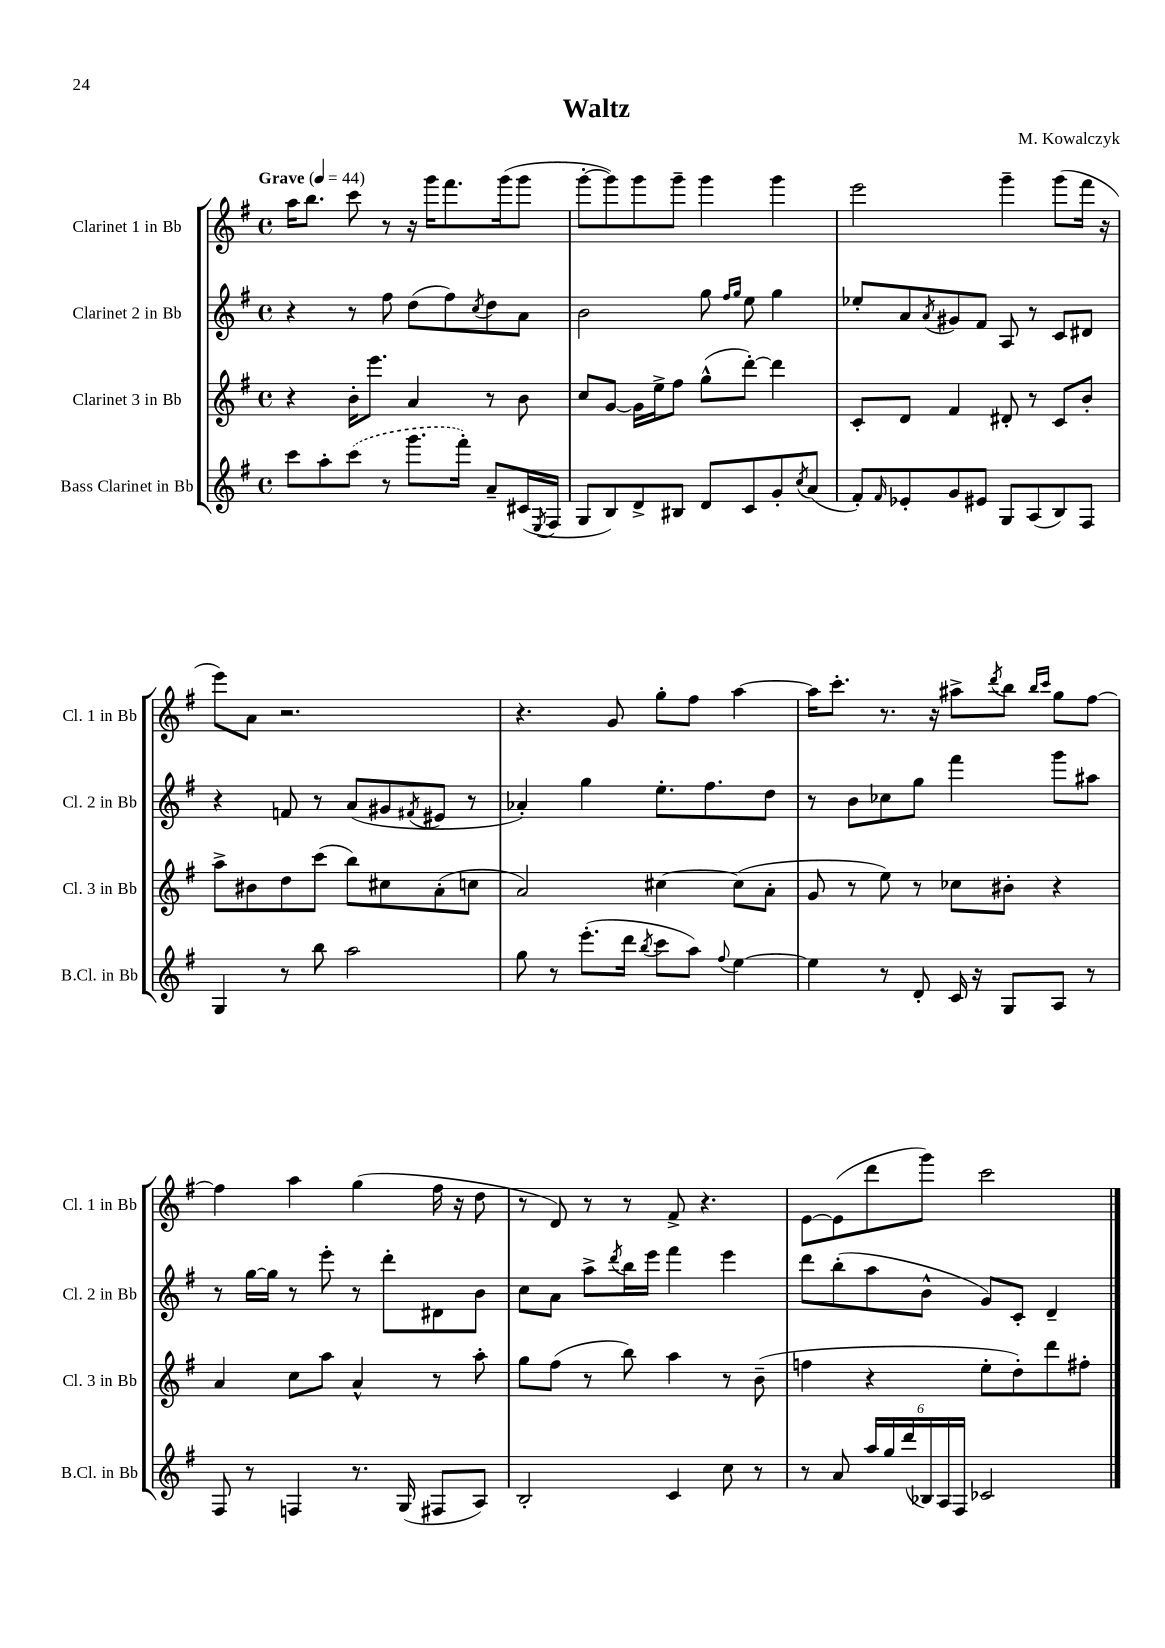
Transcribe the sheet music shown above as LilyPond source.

\header { title = "Waltz" composer = "M. Kowalczyk" }
<<
\new StaffGroup <<
\new Staff = "s0" \with { instrumentName = "Clarinet 1 in Bb" shortInstrumentName = "Cl. 1 in Bb" } {
    \clef treble \key g \major \defaultTimeSignature \time 4/4 \tempo "Grave" 4 = 44
    a''16 b''8. c'''8 r8 r16 g'''16 fis'''8. g'''16( g'''8 |
    g'''8~-. g'''8) g'''8 g'''8-- g'''4 g'''4 |
    e'''2 g'''4-- g'''8( fis'''16 r16 |
    e'''8) a'8 r2. |
    r4. g'8 g''8-. fis''8 a''4~ |
    a''16 c'''8.-. r8. r16 ais''8-> \acciaccatura { d'''8 } b''8 \grace { b''16 c'''16 } g''8 fis''8~ |
    fis''4 a''4 g''4( fis''16 r16 d''8 |
    r8 d'8) r8 r8 fis'8-> r4. |
    e'8~ e'8( d'''8 g'''8) c'''2 \bar "|." |
}
\new Staff = "s1" \with { instrumentName = "Clarinet 2 in Bb" shortInstrumentName = "Cl. 2 in Bb" } {
    \clef treble \key g \major \defaultTimeSignature \time 4/4
    r4 r8 fis''8 d''8( fis''8) \acciaccatura { c''8 } d''8 a'8 |
    b'2 g''8 \grace { fis''16 g''16 } e''8 g''4 |
    ees''8-. a'8 \acciaccatura { a'8 } gis'8 fis'8 a8 r8 c'8 dis'8 |
    r4 f'8 r8 a'8( gis'8 \acciaccatura { fis'8 } eis'8 r8 |
    aes'4-.) g''4 e''8.-. fis''8. d''8 |
    r8 b'8 ces''8 g''8 fis'''4 g'''8 ais''8 |
    r8 g''16~ g''16 r8 e'''8-. r8 d'''8-. dis'8 b'8 |
    c''8 a'8 a''8-> \acciaccatura { d'''8 } b''16 e'''16 fis'''4 e'''4 |
    d'''8 b''8-.( a''8 b'8-^ g'8) c'8-. d'4-- \bar "|." |
}
\new Staff = "s2" \with { instrumentName = "Clarinet 3 in Bb" shortInstrumentName = "Cl. 3 in Bb" } {
    \clef treble \key g \major \defaultTimeSignature \time 4/4
    r4 b'16-. e'''8. a'4 r8 b'8 |
    c''8 g'8~ g'16 e''16-> fis''8 g''8-^( d'''8~-.) d'''4 |
    c'8-. d'8 fis'4 dis'8-. r8 c'8 b'8-. |
    a''8-> bis'8 d''8 c'''8( b''8) cis''8 a'8-.( c''8 |
    a'2) cis''4~ cis''8( a'8-. |
    g'8 r8 e''8) r8 ces''8 bis'8-. r4 |
    a'4 c''8 a''8 a'4-^ r8 a''8-. |
    g''8 fis''8( r8 b''8) a''4 r8 b'8--( |
    f''4 r4 e''8-. d''8-.) d'''8 fis''8-. \bar "|." |
}
\new Staff = "s3" \with { instrumentName = "Bass Clarinet in Bb" shortInstrumentName = "B.Cl. in Bb" } {
    \clef treble \key g \major \defaultTimeSignature \time 4/4
    c'''8 a''8-. \once \slurDashed c'''8( r8 g'''8. fis'''16-.) a'8-- cis'16( \acciaccatura { e8 } fis16 |
    g8 b8) d'8-> bis8 d'8 c'8 g'8-. \acciaccatura { c''8 } a'8( |
    fis'8-.) \grace { fis'16 } ees'8-. g'8 eis'8 g8 a8( b8) fis8 |
    g4 r8 b''8 a''2 |
    g''8 r8 e'''8.-.( d'''16 \acciaccatura { b''8 } c'''8 a''8) \appoggiatura { fis''8 } e''4~ |
    e''4 r8 d'8-. c'16 r16 g8 a8 r8 |
    fis8 r8 f4 r8. g16( fis8 a8) |
    b2-. c'4 c''8 r8 |
    r8 a'8 \tuplet 6/4 { a''16 g''16 d'''16( bes16) a16 fis16 } ces'2 \bar "|." |
}
>>
>>
\layout { \context { \Score \remove "Bar_number_engraver" } }
